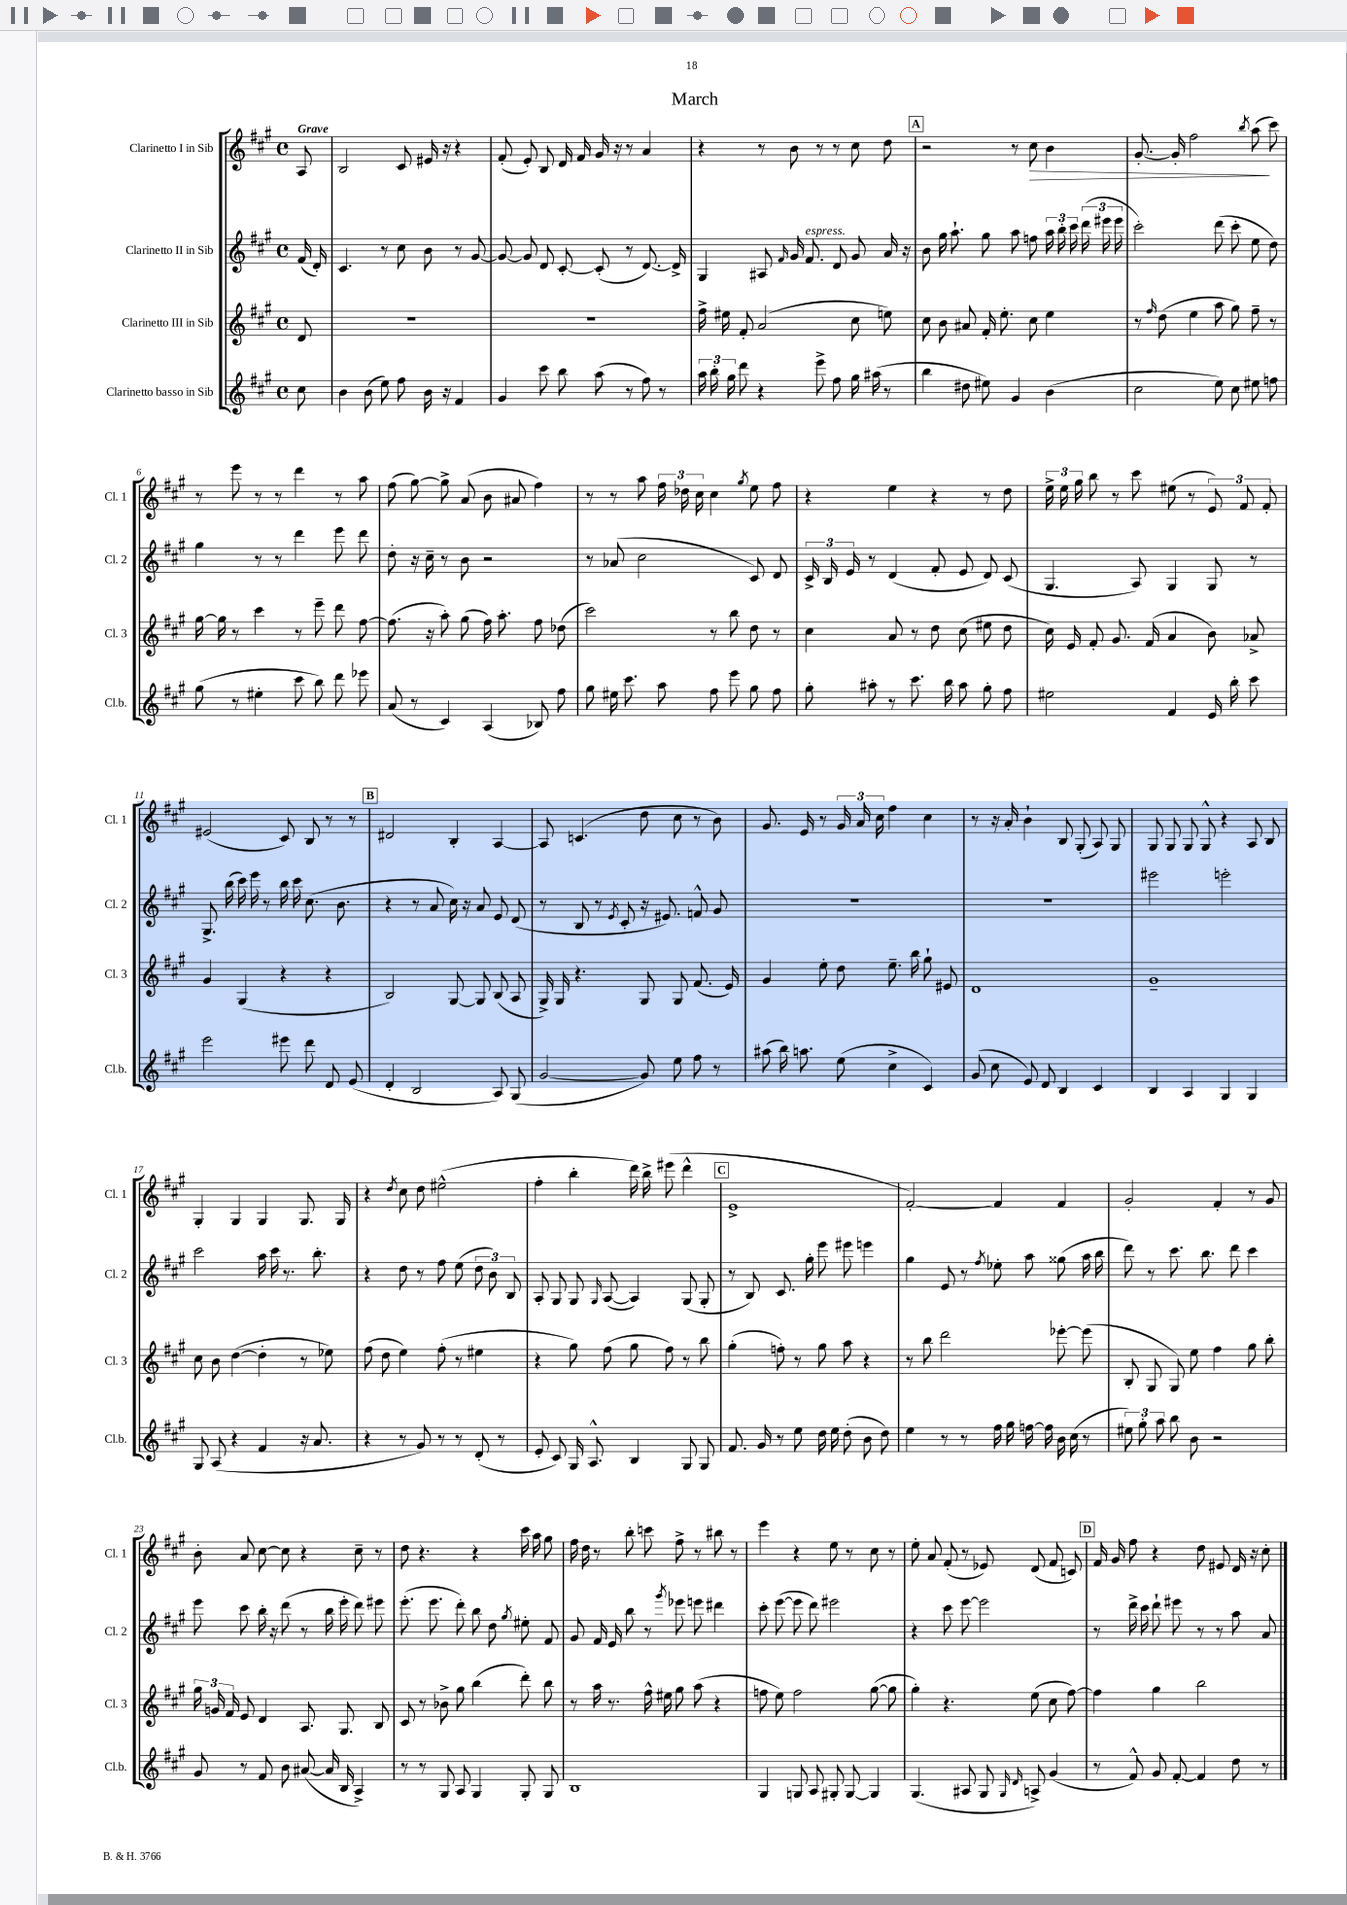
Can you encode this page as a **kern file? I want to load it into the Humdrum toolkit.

**kern	**kern	**kern	**kern	**dynam
*part4	*part3	*part2	*part1	*part1
*staff4	*staff3	*staff2	*staff1	*staff1
*I"Clarinetto basso in Sib	*I"Clarinetto III in Sib	*I"Clarinetto II in Sib	*I"Clarinetto I in Sib	*
*I'Cl.b.	*I'Cl. 3	*I'Cl. 2	*I'Cl. 1	*
*clefG2	*clefG2	*clefG2	*clefG2	*
*k[f#c#g#]	*k[f#c#g#]	*k[f#c#g#]	*k[f#c#g#]	*
*M4/4	*M4/4	*M4/4	*M4/4	*
*met(c)	*met(c)	*met(c)	*met(c)	*
=	=	=	=	=
!	!	!	!LO:TX:a:B:t=Grave	!
8cc#\	8d/	(16f#/	8A/	.
.	.	16d'/)	.	.
=1	=1	=1	=1	=1
4b\	1r	4.c#/	2B/	.
(8b\	.	.	.	.
8ee\)	.	8r	.	.
8ff#\	.	8cc#\	8c#/	.
16b\	.	8b\	16e#X/	.
16r	.	.	16r	.
4f#/	.	8r	4r	.
.	.	[8g#/	.	.
=2	=2	=2	=2	=2
4g#/	1r	8g#/_	(8f#'/	.
.	.	8g#/]	8e'/)	.
8ccc#\	.	8d/	8B/	.
8bb\	.	[8c#'/	16d/	.
.	.	.	16f#/	.
(8aa\	.	(8c#'/]	16g#/	.
.	.	.	16r	.
8r	.	8r	8r	.
8ff#\)	.	[8.d/)	4a/	.
8r	.	.	.	.
.	.	16d^/]	.	.
=3	=3	=3	=3	=3
24aa\	16ff#^\	4G#/	4r	.
24bb'\	.	.	.	.
.	16ee#X\	.	.	.
24gg#\	.	.	.	.
8ddd\	8f#'/	.	.	.
4r	(2a/	8A#X/	8r	.
.	.	16qqf#/	.	.
.	.	16g#/	8b\	.
!	!	!LO:TX:a:i:t=espress.	!	!
.	.	8.f#/	.	.
8eee^\	.	.	8r	.
8ff#\	.	8d/	8r	.
16gg#\	8cc#\	8g#/	8cc#\	.
(16aa#X\	.	.	.	.
8r	8een\)	16a/	8dd\	.
.	.	16r	.	.
!!LO:REH:place=s1:t=A
=4	=4	=4	=4	=4
4bb\	8cc#\	8b\	2r	.
.	8b\	16gg#\	.	.
.	.	8.aa`\	.	.
8dd#X\	8a#X/	.	.	.
8ee#X\)	16f#'/	8gg#\	.	.
.	8.ee'\	.	.	.
4g#/	.	8aa\	8r	.
!	!	!	!	!LO:HP:b
.	8cc#\	8ffn\	8cc#\	>
(4b\	4ee\	24aa\	4b\	.
.	.	24bb'\	.	.
.	.	24ccc#\	.	.
.	.	(24ddd\	.	.
.	.	24eee#X\	.	.
.	.	24eee#\	.	.
=5	=5	=5	=5	=5
2cc#\	8r	2ccc#'\)	[8.g#'/	.
.	16qqff#/	.	.	.
.	(8dd\	.	.	.
.	.	.	16g#'/]	.
.	4ee\	.	2ff#\	.
8ee\)	8aa\	(8ddd\	.	.
8cc#\	8gg#\)	8ccc#'\	.	.
.	.	.	8qbb/	.
8ee#X\	8ff#~\	8ee\	(8aa\	.
8ffn\	8r	8dd\)	8ccc#\)	]
!!LO:LB:g=z
=6	=6	=6	=6	=6
(8gg#\	[16gg#\	4gg#\	8r	.
.	16gg#\]	.	.	.
8r	8r	.	8eee\	.
4ee#X'\	4ccc#\	8r	8r	.
.	.	8r	8r	.
8ccc#\	8r	4ddd\	4ddd\	.
8bb\)	8eee~\	.	.	.
8ddd\	8ddd\	8eee\	8r	.
8eee-X\	[8ff#\	8ddd\	8aa\	.
=7	=7	=7	=7	=7
(8a/	(8.ff#\]	8dd'\	(8ff#\	.
8r	.	16r	[8gg#\)	.
.	16r	16cc#~\	.	.
4c#/)	8aa'\)	8r	8gg#^\]	.
.	(8gg#\	8b\	(8a/	.
(4A/	16ff#\)	2r	8b\	.
.	8.aa'\	.	.	.
.	.	.	8a#X/	.
8B-X/)	8ff#\	.	4ff#\)	.
8ff#\	(8dd-X\	.	.	.
=8	=8	=8	=8	=8
8gg#\	2ccc#\)	8r	8r	.
16ee#X\	.	(8a-X/	8r	.
8.ccc#\	.	.	.	.
.	.	2cc#\	8aa\	.
8aa\	.	.	24ff#\	.
.	.	.	24dd-X\	.
.	.	.	24cc#\	.
8ff#\	8r	.	4cc#\	.
8eee\	8bb\	.	.	.
.	.	.	8qgg#/	.
8gg#\	8dd\	8c#/)	8ee\	.
8ff#\	8r	8d/	8ff#\	.
=9	=9	=9	=9	=9
8gg#'\	4cc#\	24c#^/	4r	.
.	.	24B/	.	.
.	.	24e/	.	.
8aa#X'\	.	8r	.	.
8r	8a/	(4d/	4ee\	.
8.ccc#\	8r	.	.	.
.	8dd\	8f#'/	4r	.
16bb\	.	.	.	.
8aa#\	(8cc#\	8e/	.	.
8gg#'\	8ee#X\	8d/)	8r	.
8ff#\	8dd\	(8c#/	8dd\	.
=10	=10	=10	=10	=10
2ee#X\	16cc#\)	4.G#/	24ee^\	.
.	.	.	24ee\	.
.	16e/	.	.	.
.	.	.	24gg#\	.
.	8f#'/	.	8bb\	.
.	8.g#/	.	8r	.
.	.	8A/)	8ccc#\	.
.	(16f#/	.	.	.
4f#/	4a/	4G#/	(8ee#X\	.
.	.	.	8r	.
16e/	8b\)	8G#/	12e/)	.
16bb'\	.	.	.	.
.	.	.	12f#/	.
8ccc#\	8a-X^/	8r	.	.
.	.	.	12f#'/	.
!!LO:LB:g=z
=11	=11	=11	=11	=11
2eee\	4g#/	8.G#^/	(2e#X/	.
.	.	(16bb\	.	.
.	(4G#/	16ccc#\)	.	.
.	.	16eee\	.	.
.	.	8r	.	.
8eee#X\	4r	16bb\	8c#/)	.
.	.	16ccc#\	.	.
8ddd\	.	(8.cc#\	8B/	.
8d/	4r	.	8r	.
.	.	8.b\	.	.
(8e/	.	.	8r	.
!!LO:REH:place=s1:t=B
=12	=12	=12	=12	=12
4d'/	2B/)	4r	2d#X/	.
2B/	.	8r	.	.
.	.	8a/	.	.
.	[8G#/	16cc#\)	4B'/	.
.	.	16r	.	.
.	8G#/]	8a/	.	.
8A/)	(8B/	8e/	[4A/	.
(8G#/	8A/	(8d/	.	.
=13	=13	=13	=13	=13
[2g#/	16G#^/)	8r	8A/]	.
.	16G#/	.	.	.
.	4.r	8B/	(4.cn/	.
.	.	8r	.	.
.	.	8qe/	.	.
.	.	8c#'/	.	.
8g#/])	8G#/	16r	8dd\	.
.	.	8.e#X/)	.	.
8ee\	8G#/	.	8cc#\	.
8ff#\	(8.f#/	8fn^^/	8r	.
8r	.	8g#/	8b\)	.
.	16e/)	.	.	.
=14	=14	=14	=14	=14
(8aa#X\	4g#/	1r	8.g#/	.
16bb\)	.	.	.	.
8.aan\	.	.	16e/	.
.	8ee'\	.	8r	.
(8ee\	8dd\	.	24g#/	.
.	.	.	24a/	.
.	.	.	24cc#\	.
4cc#^\	8.ee~\	.	4ff#\	.
.	16bb\	.	.	.
4c#/)	8gg#`\	.	4cc#\	.
.	8e#X/	.	.	.
=15	=15	=15	=15	=15
(8g#/	1d	1r	8r	.
8cc#\	.	.	16r	.
.	.	.	16a'/	.
8e/)	.	.	4b`\	.
8d/	.	.	.	.
4B/	.	.	8B/	.
.	.	.	(8G#'/	.
4c#/	.	.	8A/)	.
.	.	.	8G#/	.
=16	=16	=16	=16	=16
4B/	1g#~	2eee#X\	8G#/	.
.	.	.	8G#/	.
4A/	.	.	8G#/	.
.	.	.	8G#^^/	.
4G#/	.	2eeen'\	4r	.
4G#/	.	.	8A/	.
.	.	.	8B/	.
!!LO:LB:g=z
=17	=17	=17	=17	=17
8G#/	8cc#\	2ccc#\	4G#'/	.
(8A/	8b\	.	.	.
4r	([4dd\	.	4G#/	.
4f#/	4dd'\]	16aa\	4G#/	.
.	.	16ccc#\	.	.
.	.	8.r	.	.
16r	8r	.	8.G#/	.
8.a/	.	8.bb'\	.	.
.	8ee-X\)	.	.	.
.	.	.	16G#/	.
=18	=18	=18	=18	=18
4r	(8ff#\	4r	4r	.
.	8dd\	.	.	.
.	.	.	8qdd/	.
8r	4ee\)	8dd\	8cc#\	.
8g#/)	.	8r	8dd\	.
8r	(8ff#'\	8ff#\	(2ee#X^^\	.
8r	8r	(8ee\	.	.
(8d'/	4ee#X\	12dd\	.	.
.	.	12b\)	.	.
8r	.	.	.	.
.	.	12B/	.	.
=19	=19	=19	=19	=19
8e'/	4r	8A'/	4ff#'\	.
8c#/)	.	8G#/	.	.
16G#/	8gg#\)	8G#/	4bb'\	.
8.A^^/	.	.	.	.
.	.	16qqG#/	.	.
.	(8ff#\	([8A/	.	.
4B/	8gg#\	4A/])	16ddd\)	.
.	.	.	16bb^\	.
.	8ff#\)	.	(8eee#X\	.
8G#/	8r	(8G#/	4ddd^^\	.
8G#/	8bb\	8G#'/	.	.
!!LO:REH:place=s1:t=C
=20	=20	=20	=20	=20
8.f#/	(4gg#'\	8r	1e^	.
.	.	8B/)	.	.
16g#/	.	.	.	.
8r	8ffn'\)	8.c#/	.	.
8ee\	8r	.	.	.
.	.	16gg#'\	.	.
16dd\	8gg#\	8eee\	.	.
16ee\	.	.	.	.
(8dd'\	8aa\	8eee#X\	.	.
8b\	4r	4eeen\	.	.
8dd\)	.	.	.	.
=21	=21	=21	=21	=21
4ee\	8r	4gg#\	[2f#'/)	.
.	8bb\	.	.	.
8r	2ddd\	8e/	.	.
8r	.	8r	.	.
.	.	8qff#/	.	.
16ff#\	.	8ee-X'\	4f#/]	.
16gg#\	.	.	.	.
[16ffn\	.	8aa\	.	.
16ff\]	.	.	.	.
16b\	[8eee-X'\	(8gg##X\	4f#/	.
(16cc#\	.	.	.	.
8r	(8eee-\]	16aa\	.	.
.	.	16bb\	.	.
=22	=22	=22	=22	=22
12ee#X\)	8B'/	8ddd\)	2g#'/	.
12gg#'\	.	.	.	.
.	8G#/	8r	.	.
12aa\	.	.	.	.
8bb\	8G#/)	8.ccc#\	.	.
8b\	8ee\	.	.	.
.	.	8.bb\	.	.
2r	4ff#\	.	4f#'/	.
.	.	8ddd\	.	.
.	8gg#\	4ccc#\	8r	.
.	8bb'\	.	8g#/	.
!!LO:LB:g=z
=23	=23	=23	=23	=23
8g#/	24gg#\	8eee\	8b'\	.
.	24gn/	.	.	.
.	24f#/	.	.	.
8r	8e/	8ccc#\	8a/	.
8f#/	4d/	16bb'\	[8cc#\	.
.	.	16r	.	.
8b\	.	(8ddd\	8cc#\]	.
([8a#X/	8.A/	8r	4r	.
16a#/]	.	16bb\	.	.
16B/	8.G#/	16eee'\	.	.
4A^/)	.	8ddd\)	8cc#~\	.
.	8B/	8eee#X\	8r	.
=24	=24	=24	=24	=24
8r	8c#/	(8.eee'\	8dd\	.
8r	8r	.	4.r	.
.	.	8.eee\	.	.
8G#/	8b-X^\	.	.	.
8A/	8gg#\	8ddd'\)	.	.
4G#/	(4bb\	8bb\	4r	.
.	.	8dd\	.	.
.	.	8qgg#/	.	.
8G#'/	8ddd'\)	8ee#X'\	16ccc#\	.
.	.	.	16aa\	.
8G#/	8bb\	8f#/	8gg#\	.
=25	=25	=25	=25	=25
1B	8r	8g#/	16ff#\	.
.	.	.	16dd\	.
.	16aa\	16f#/	8r	.
.	8.r	16e/	.	.
.	.	8bb\	8bb'\	.
.	16ff#^^\	8r	8cccn\	.
.	16ee#X\	.	.	.
.	.	8qggg#/	.	.
.	8gg#\	8eee-X\	8ff#^\	.
.	(8aa\	8eeen\	8r	.
.	4r	4ddd#X\	8bb#X\	.
.	.	.	8r	.
=26	=26	=26	=26	=26
4G#/	8ffn\	8ccc#'\	4eee\	.
.	8ee\)	([8eee\	.	.
8Gn/	2ff\	8eee\]	4r	.
8A/	.	8ddd\)	.	.
8G#X'/	.	2eee#X\	8ee\	.
[8G#/	.	.	8r	.
4G#/]	([8gg#\	.	8cc#\	.
.	8gg#\]	.	8r	.
=27	=27	=27	=27	=27
(4.G#/	4gg#'\)	4r	8ee'\	.
.	.	.	8a/	.
.	4.r	8ccc#\	(8f#'/	.
8A#X/	.	[8eee\	8r	.
8G#/	.	2eee\]	8e-X/)	.
16qqG#/	.	.	.	.
16qqd/	.	.	.	.
8An^/)	(8ee\	.	(8d/	.
(4g#/	8cc#\	.	8f#/	.
.	[8ff#\)	.	8cn/)	.
!!LO:REH:place=s1:t=D
=28	=28	=28	=28	=28
8r	4ff#\]	8r	16f#/	.
.	.	.	16g#/	.
8f#^^/)	.	16ddd^\	8ff#\	.
.	.	16ccc#\	.	.
8g#/	4gg#\	8ddd`\	4r	.
[8f#'/	.	8eee#X\	.	.
4f#/]	2bb\	8r	8dd\	.
.	.	8r	8e#X/	.
8dd\	.	8aa\	16d/	.
.	.	.	16r	.
8r	.	8a/	8cc#'\	.
==	==	==	==	==
*-	*-	*-	*-	*-
